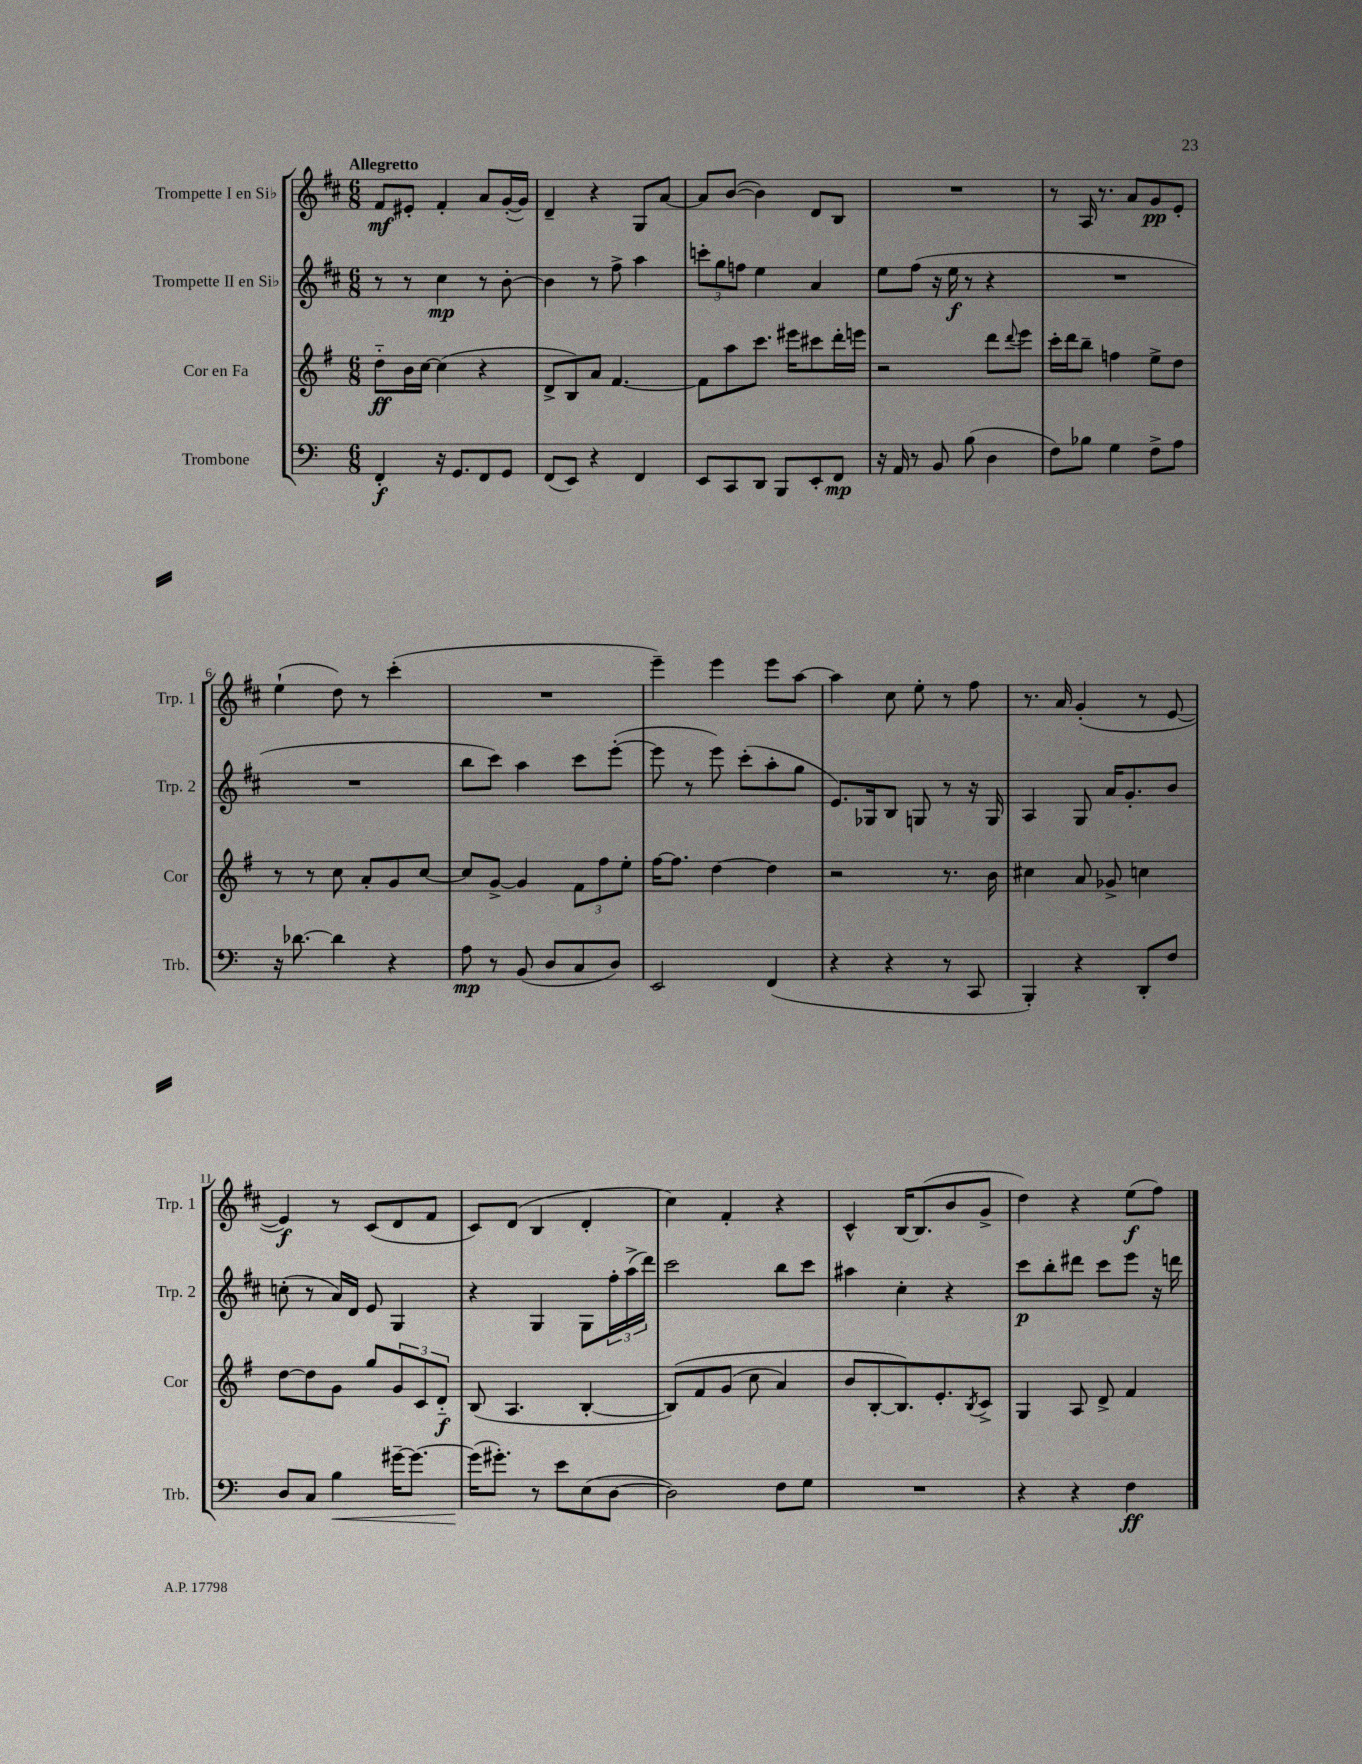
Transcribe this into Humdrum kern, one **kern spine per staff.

**kern	**kern	**kern	**kern
*staff4	*staff3	*staff2	*staff1
*clefF4	*clefG2	*clefG2	*clefG2
*k[]	*k[f#]	*k[f#c#]	*k[f#c#]
*M6/8	*M6/8	*M6/8	*M6/8
4FF'	8dd'~	8r	8f#
.	16b	8r	8e#'
.	[16cc	.	.
16r	(4cc]	4cc#	4f#'
8.GG	.	.	.
8FF	4r	8r	8a
8GG	.	[8b'	([16g'
.	.	.	16g])
=	=	=	=
(8FF	8d^	4b]	4d~
8EE)	8B)	.	.
4r	8a	8r	4r
.	[4.f#	8ff#^	.
4FF	.	4aa	8G
.	.	.	[8a
=	=	=	=
8EE	8f#]	12ccc'	8a]
.	.	12gg	.
8CC	8aa	.	([8b
.	.	12ff	.
8DD	8.ccc	4ee	4b])
8BBB	.	.	.
.	16eee#	.	.
8EE'	8ccc#	4a	8d
8FF	16ddd'	.	8B
.	16eee	.	.
=	=	=	=
16r	2r	8ee	2.r
16AA	.	.	.
8r	.	(8ff#	.
8BB	.	16r	.
.	.	16ee	.
(8B	.	8r	.
4D	8ddd	4r	.
.	8qqddd	.	.
.	8eee	.	.
=	=	=	=
8F)	16ccc'	2.r	8r
.	16ddd	.	.
8B-	8bb~	.	16A
.	.	.	8.r
4G	4ff	.	.
.	.	.	8a
8F^	8ee^	.	8g
8A	8dd	.	8e'
=	=	=	=
16r	8r	2.r	(4ee`
[8.d-	.	.	.
.	8r	.	.
4d-]	8cc	.	8dd)
.	8a'	.	8r
4r	8g	.	(4ccc#'
.	[8cc	.	.
=	=	=	=
8A	8cc]	8bb	2.r
8r	[8g^	8ccc#)	.
(8BB	4g]	4aa	.
8D	.	.	.
8C	12f#	8ccc#	.
.	12ff#	.	.
8D)	.	([8eee'	.
.	12ee'	.	.
=	=	=	=
2EE	[16ff#	8eee]	4eee~)
.	8.ff#]	.	.
.	.	8r	.
.	[4dd	8eee)	4eee
.	.	(8ccc#'	.
(4FF	4dd]	8aa'	8eee
.	.	8gg	[8aa
=	=	=	=
4r	2r	8.e)	4aa]
.	.	16G-	.
4r	.	8B	8cc#
.	.	8G	8ee'
8r	8.r	8r	8r
8CC	.	16r	8ff#
.	16b	16G	.
=	=	=	=
4BBB')	4cc#	4A	8.r
.	.	.	16a
4r	8a	8G	(4g'
.	8g-^	16a	.
.	.	8.g'	.
8DD'	4cc	.	8r
8F	.	8b	[8e
=	=	=	=
8D	[8dd	(8cc'	4e])
8C	8dd]	8r	.
4B	8g	16a)	8r
.	.	16d	.
.	8gg	8e	(8c#
[16g#~	12g	4G	8d
8.g#_	.	.	.
.	12c	.	.
.	.	.	8f#
.	12d'~	.	.
=	=	=	=
(16g#]	(8B	4r	8c#)
8.g#')	.	.	.
.	4.A	.	(8d
8r	.	4G	4B
8e	.	.	.
(8E	[4B'	8G	4d'
[8D	.	24ff#'	.
.	.	(24aa^	.
.	.	24ddd)	.
=	=	=	=
2D])	&(8B])	2ccc#	4cc#)
.	8f#	.	.
.	(8g	.	4f#'
.	8cc	.	.
8F	4a)	8bb	4r
8G	.	8ccc#	.
=	=	=	=
2.r	8b	4aa#	4c#^^
.	[8B'	.	.
.	8.B]&)	4cc#'	[16B
.	.	.	(8.B]
.	8.e'	.	.
.	.	4r	8b
.	8qB	.	.
.	8c^	.	8g^
=	=	=	=
4r	4G	8ccc#	4dd)
.	.	8bb'	.
4r	8A	8ddd#	4r
.	8d^	8ccc#	.
4F	4f#	8eee	(8ee
.	.	16r	8ff#)
.	.	16ddd	.
==	==	==	==
*-	*-	*-	*-
